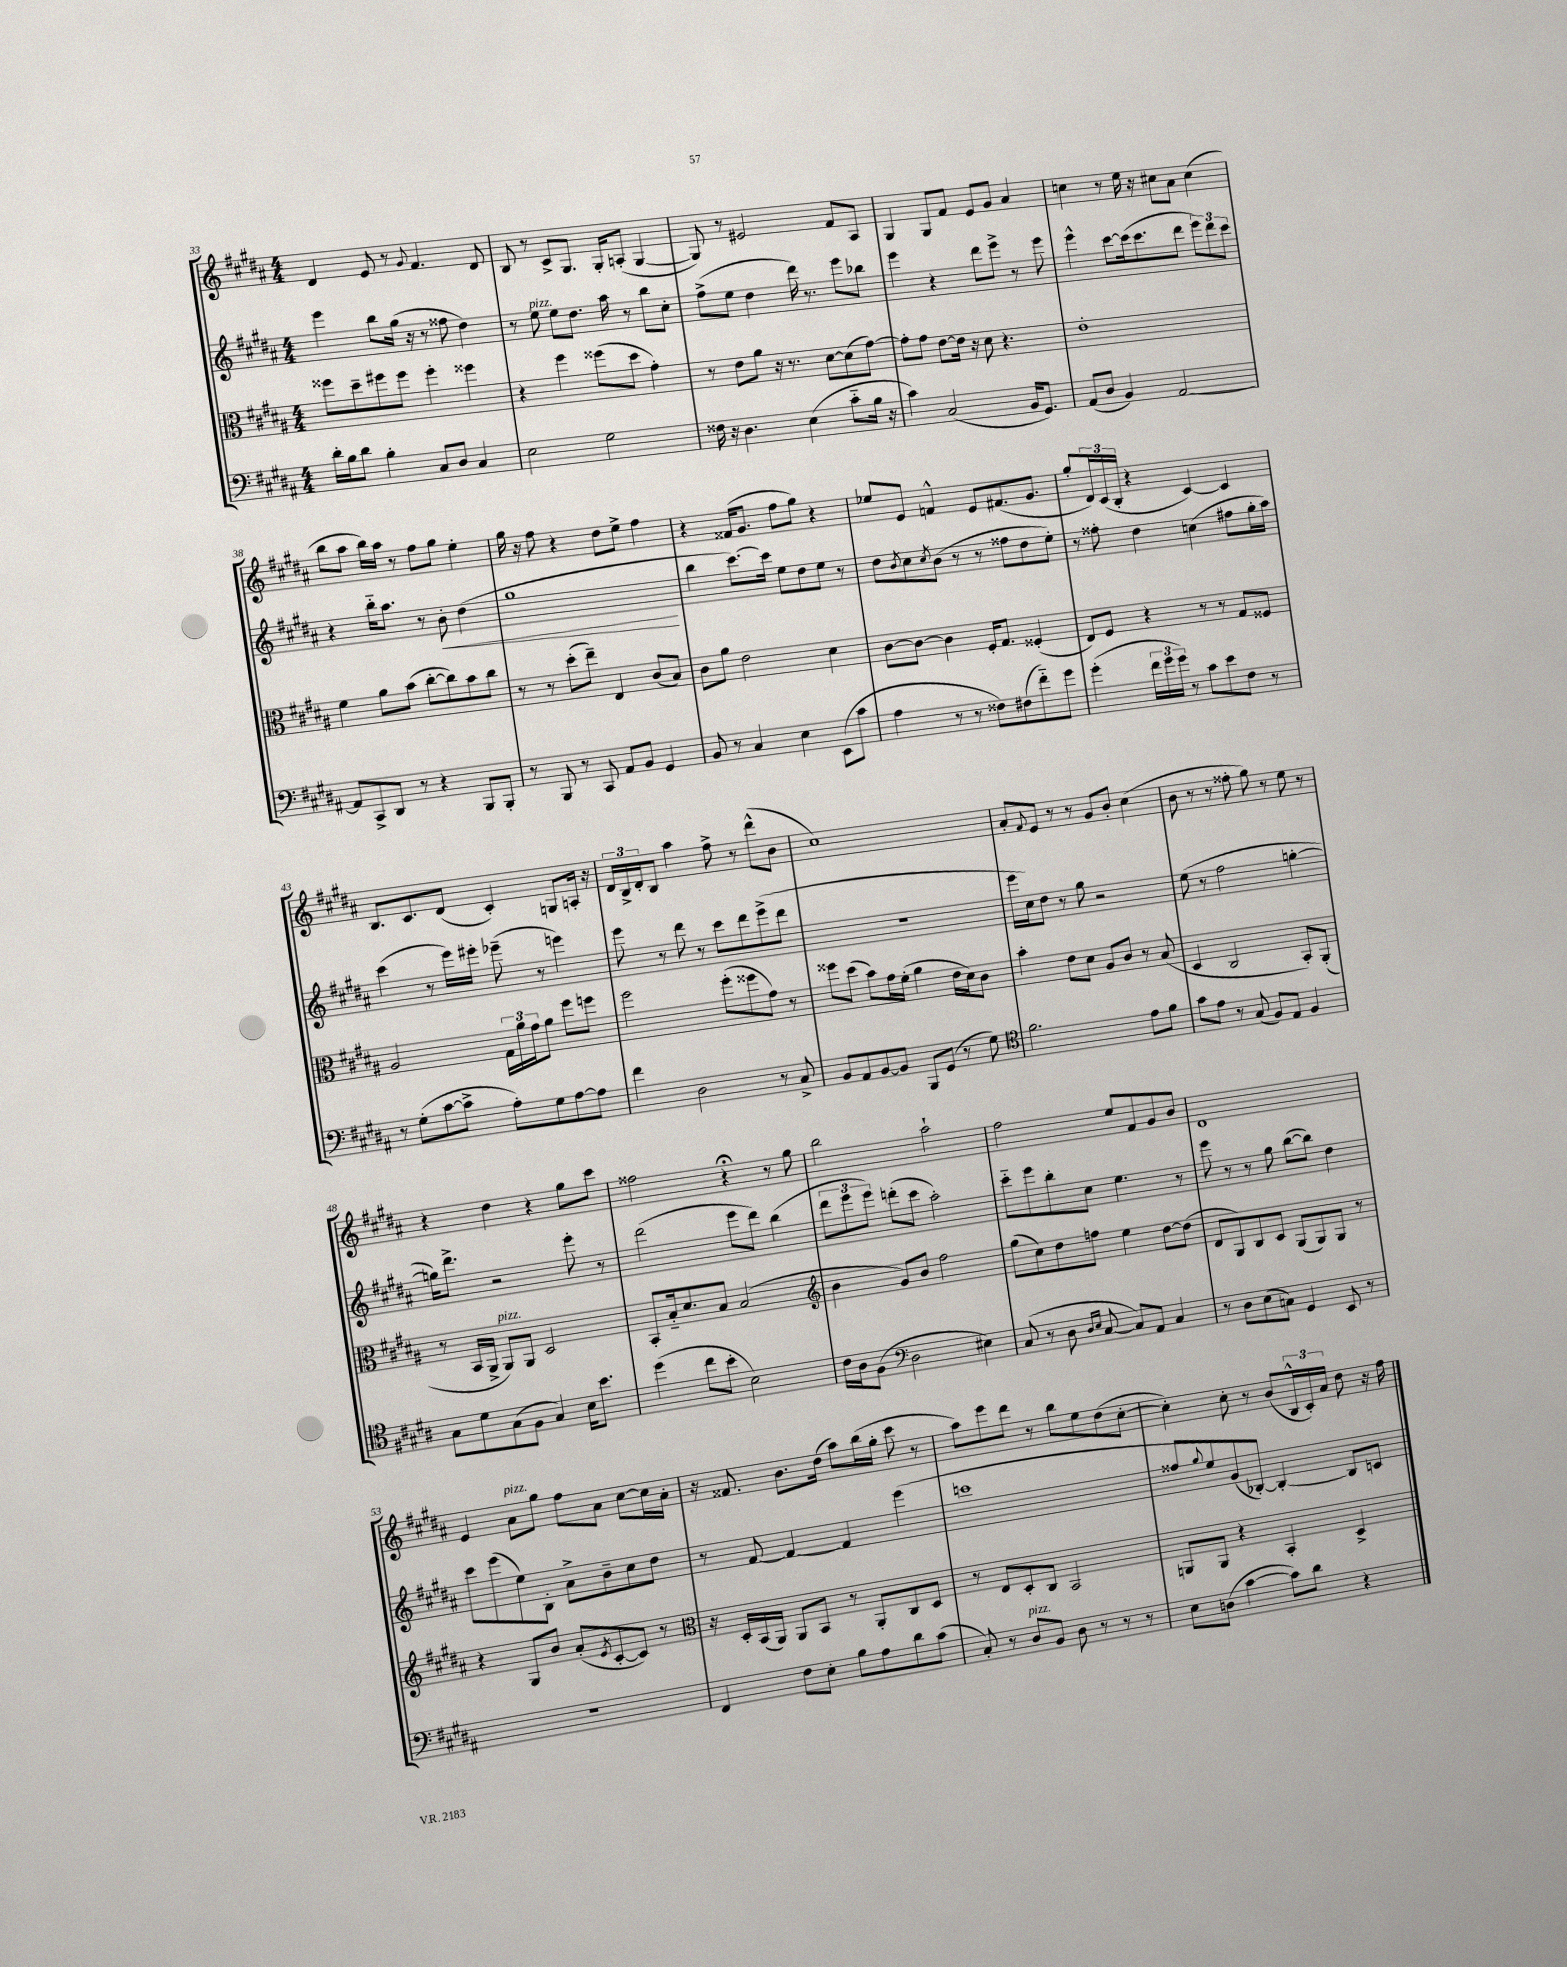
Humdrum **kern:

**kern	**kern	**kern	**kern
*staff4	*staff3	*staff2	*staff1
*clefF4	*clefC3	*clefG2	*clefG2
*k[f#c#g#d#a#]	*k[f#c#g#d#a#]	*k[f#c#g#d#a#]	*k[f#c#g#d#a#]
*M4/4	*M4/4	*M4/4	*M4/4
16d#'	8ff##	4eee	4d#
16B	.	.	.
8d#	8dd#~	.	.
4B'	8ff#	8bb	8e
.	8ff#	(16gg#	8r
.	.	16r	.
.	.	.	8qqg#
8C#	4ff#'	8r	4.f#
8D#	.	8ff##	.
4C#	4ff##	4dd#)	.
.	.	.	8d#
=	=	=	=
2E	4r	8r	8B
.	.	8ee	8r
.	4ff#	8ee	8c#^
.	.	8.dd#	8.G#
2G#	(8ff##	.	.
.	.	16aa#	16G#'
.	8dd#	8r	(8A'
.	4g#')	8bb	[4G#
.	.	8cc#'	.
=	=	=	=
16F##	8r	(8ff#^	8G#])
16r	.	.	.
4.D#	8e	8ee	8r
.	8a#	4dd#	2e#
.	16r	.	.
.	8.r	.	.
(4E	.	16ddd#)	.
.	.	8.r	.
.	[8d#	.	.
8c#'~	(8d#]	8eee	8f#
16B	[8g#)	8bb-	8A#
16r	.	.	.
=	=	=	=
4c#)	8g#']	4eee	4G#
.	8g#	.	.
(2C#	[8e	4r	8G#
.	16e]	.	8f#
.	16r	.	.
.	8d#	8ddd#	8e
.	4.r	8eee^	8g#
16BB	.	8r	4a#
8.GG#)	.	.	.
.	.	8eee	.
=	=	=	=
(8AA#	1e'	4eee^^	4cc
8D#	.	.	.
4BB)	.	[8ccc#	8r
.	.	(16ccc#]	16ee
.	.	8.ccc#	16r
[2AA#	.	.	8cc#
.	.	8ddd#	8a#
.	.	12eee)	(4cc#
.	.	12ddd#	.
.	.	12ccc#	.
=	=	=	=
8AA#]	4f#	4r	8bb
8CC#^	.	.	8aa#
8DD#	8a#	16bb'~	16bb)
.	.	8.aa#	16aa#
8r	(8b	.	8r
4r	[8cc#'	8r	8ff#
.	8cc#])	8b'	8gg#
8BBB	8b	(4dd#	4ee'
8BBB'	8cc#	.	.
=	=	=	=
8r	8r	1gg#	16gg#
.	.	.	16r
8BBB	8r	.	8ff#
8r	(8dd#'	.	4r
8CC#	8ee~)	.	.
8AA#	4E	.	8dd#
8BB	.	.	8ee^
4GG#	(8c#	.	4ff#
.	8B)	.	.
=	=	=	=
8BB	8c#	4bb	4r
8r	8a#	.	.
4C#	2e	[8.ccc#)	(16f##
.	.	.	8.g#
.	.	16ccc#]	.
4E	.	8ee	8ff#
.	.	8dd#	8gg#)
(8EE	4d#	8ee	4r
8c#	.	8r	.
=	=	=	=
4A#	[8c#	8dd#	8ee-
.	.	8qb	.
.	8c#_	8cc#	8e
.	.	8qcc#	.
8r	4c#]	(8b	4f^^
8r	.	8r	.
8F##)	16F#'	8r	8e
.	8.G#	.	.
(8F#	.	8ff##	(8.f#
8f#'~)	(4F##'	8dd#	.
.	.	.	8.g#
8g#	.	8ee')	.
=	=	=	=
(4g#'	8E)	8r	8gg#'
.	8F#	8ff##'	24d#)
.	.	.	(24c#
.	.	.	24B'
24f#	4r	4dd#	4r
24g#	.	.	.
24g#)	.	.	.
8r	.	.	.
8c#	8r	(4cc	[4c#)
8e	8r	.	.
8F#	8G#	8ff#	4c#]
8r	8F##	16gg#'	.
.	.	16aa#)	.
=	=	=	=
8r	2A#	(4ccc#	8.B
(8G#'	.	.	.
.	.	.	8.c#
[8c#	.	8r	.
8c#^]	.	16eee)	(8d#
.	.	16eee#'	.
8A#')	24G#	(8eee-~	4c#')
.	24a#	.	.
.	24g#	.	.
8G#	8a#	8r	.
[8A#	8ff#	4eee)	8G
8A#]	8ff	.	16A'
.	.	.	16r
=	=	=	=
4f#	2ff#	8eee	24d#
.	.	.	24B^
.	.	.	24d#'
.	.	8r	8B
2D#	.	8ddd#	4aa#
.	.	8r	.
.	(8ff#'	8ccc#	8ff#^
.	8ff##	8ddd#	8r
8r	8g#)	(8eee^	(8ddd#^^
8C#^	8r	8ddd#	8b
=	=	=	=
8BB	8ff##	1r	1cc#)
8AA#	(8dd#	.	.
[8BB	8b)	.	.
8BB]	16g#	.	.
.	(16f#'	.	.
8BBB	4a#	.	.
(8GG#	.	.	.
8r	16e	.	.
.	16d#)	.	.
8G#)	8c#	.	.
=	=	=	=
*clefC4	*	*	*
2.f#	4b'	16eee	8a#'
.	.	16cc#)	.
.	.	.	8qqf#
.	.	8dd#	8e
.	8e	8r	8r
.	8d#	8gg#	8r
.	8A#	2r	8g#
.	8c#	.	8b'
8e	8r	.	(4cc#
8f#	(8B	.	.
=	=	=	=
8g#	4D#	(8ee	8b
8e	.	8r	8r
8r	2C#	2ff#	8r
(8G#	.	.	8ff##'
8F#)	.	.	8gg#)
8E	.	.	8r
4F#	8BB')	[4gg'	8ee
.	(8AA#'	.	8r
=	=	=	=
8G#	8r	16gg])	4r
.	.	8.ddd#^	.
8d#	16BB	.	.
.	16AA#^	.	.
(8G#	8AA#)	2r	4dd#
8F#	8AA#	.	.
4G#)	2D#	.	4r
16B	.	8eee'	8gg#
8.b	.	.	.
.	.	8r	8ccc#
=	=	=	=
(4dd#	8BB'	(2ddd#	2ff##
.	16B'~	.	.
.	8.d#	.	.
8cc#	.	.	.
8b'	8B	.	.
2B)	(2B	8eee	4r;
.	.	8ddd#)	.
.	.	(4bb	8r
.	.	.	8gg#
=	=	=	=
*	*clefG2	*	*
16c#	4b	12ddd#	2bb
16A#	.	.	.
.	.	12eee	.
(8F#	.	.	.
.	.	12eee)	.
*clefF4	*	*	*
2D#	8g#)	(8ddd'	.
.	8b	8ccc#	.
.	2ff#	2aa#')	2aa#`
4E#)	.	.	.
=	=	=	=
(8C#	(8gg#	8ccc#'~	2ff#
8r	8cc#)	8eee	.
8D#	8dd#	8bb'	.
16qqD#	.	.	.
16qqE	.	.	.
[8C#	8ff	8cc#	.
8C#])	4ee	4.ee	8ee
8AA#	.	.	8f#
4C#	[8dd#	.	8g#
.	(8dd#]	8r	8b
=	=	=	=
8r	8d#	8eee	1d#
8D#	8G#)	8r	.
(8E	8B	8r	.
8C)	8c#	8gg#	.
4GG#	(8G#	([8bb	.
.	8G#)	8bb])	.
8EE	8G#	4dd#	.
8r	8r	.	.
=	=	=	=
1r	4r	8ccc#	4e
.	.	(8eee	.
.	8G#	8ee)	8a#
.	8b	8B'	8gg#
.	(8a#'	8a#^	8ff#
.	8qe	.	.
.	[8c#'	8b~	8a#
.	8c#])	8cc#	[8cc#
.	8r	8dd#	16cc#]
.	.	.	16a#'
=	=	=	=
*	*clefC3	*	*
4FF#	16r	8r	16r
.	16D#'	.	8.f##
.	(16BB	[8f#	.
.	16AA#)	.	.
8F#	8AA#	4f#_	8.b
8E'	8BB	.	.
.	.	.	(16dd#
8B	8r	4f#]	8aa#)
8A#	8AA#'	.	(16bb
.	.	.	16gg#'
8d#	8C#	(4eee	8ccc#
(8c#	8D#	.	8r
=	=	=	=
8C#')	8r	1ccc	8aa#)
8r	8E	.	8eee
8D#	8D#'	.	8ddd#
8BB	8C#	.	8r
8D#	2BB	.	8bb
8r	.	.	8ee
8r	.	.	(8dd#
8r	.	.	[8cc#'
=	=	=	=
8E	8AA	8ff##	4cc#'])
.	.	8qqgg#	.
(8D	8AA	8ee)	.
[4c#	4r	(8g#	8cc#'
.	.	[8B-')	8r
8c#])	4BB'	4B-'_	(8b
8d#	.	.	24B^^
.	.	.	24c#')
.	.	.	24a#
4r	4D#^	8B-]	8dd#
.	.	8c	16r
.	.	.	16ff#
==	==	==	==
*-	*-	*-	*-
